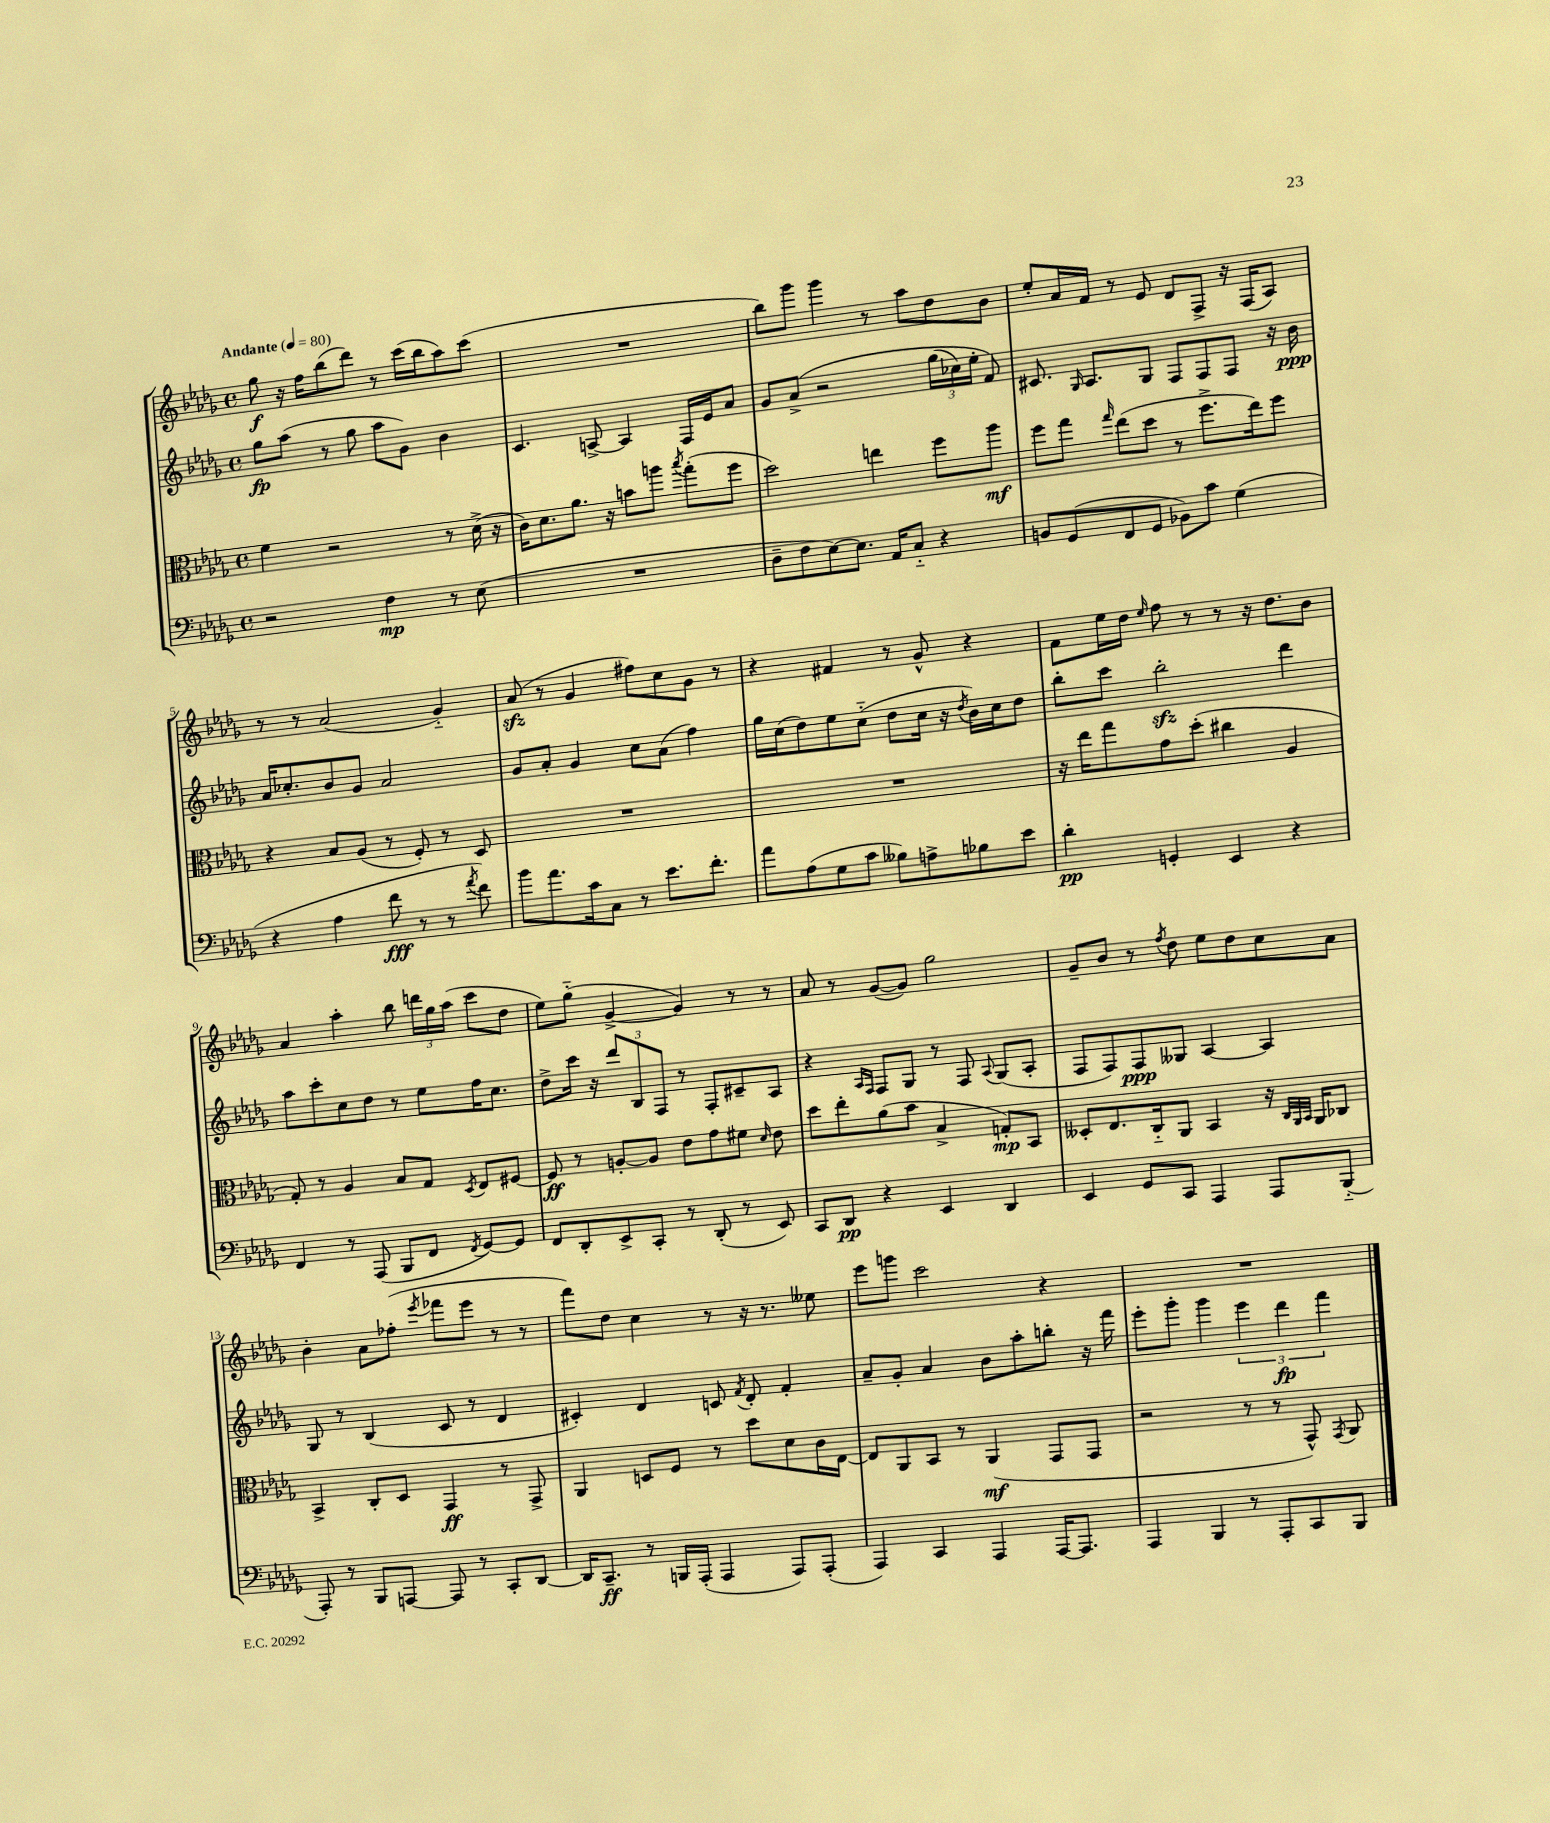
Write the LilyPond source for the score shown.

<<
\new StaffGroup <<
\new Staff = "s0" {
    \clef treble \key des \major \defaultTimeSignature \time 4/4 \tempo "Andante" 4 = 80
    \autoBeamOff ges''8\f r16 f''16[ bes''8( des'''8]) r8 c'''16[( bes''16 aes''8) c'''8]( |
    R1 |
    bes''8[) ges'''8] ges'''4 r8 aes''8[ des''8 bes'8] |
    ees''8[-. aes'16 f'16] r8 ees'8 des'8[ f8]-> r16 f16[( aes8]) |
    r8 r8 aes'2( ges'4-_) |
    aes'8\sfz( r8 ges'4 fis''8[) c''8 ges'8] r8 |
    r4 fis'4 r8 ges'8-^ r4 |
    f'8[ ees''16 des''16] \grace { ees''16 } f''8 r8 r8 r16 des''8.[ bes'8] |
    aes'4 aes''4-. bes''8 \tuplet 3/2 { d'''16[ ges''16 aes''16]( } c'''8[ des''8] |
    ees''8[) ges''8]-_( ges'4~-> ges'4) r8 r8 |
    aes'8 r8 ges'8[~( ges'8]) ges''2 |
    ges'8[-- bes'8] r8 \acciaccatura { f''8 } des''8 ees''8[ des''8 c''8 aes'8] |
    bes'4-. aes'8[ fes''8]-.( \acciaccatura { ees'''8 } fes'''8[ ees'''8] r8 r8 |
    f'''8[) des''8] c''4 r8 r16 r8. eeses''8 |
    ees'''8[ g'''8] c'''2 r4 |
    R1 \bar "|." |
}
\new Staff = "s1" {
    \clef treble \key des \major \defaultTimeSignature \time 4/4
    \autoBeamOff ges''8[\fp aes''8]( r8 ges''8 aes''8[ ges'8]) bes'4 |
    c'4. a8~-> a4 f16[ ees'16 aes'8] |
    ges'8[ aes'8]->\( r2 \tuplet 3/2 { ges''16[( ces''16) ees''16]-. } f'8\) |
    cis'8. \grace { ges16 } aes8.[ ges8] f8[ f8 f8] r16 bes'16\ppp |
    aes'16[ ces''8.-. bes'8 ges'8] aes'2 |
    ges'8[ aes'8]-. ges'4 c''8[ aes'8]( f''4) |
    ges''16[ c''16( des''8) ees''8 c''8]-_( des''8[ c''16] r16 \acciaccatura { des''8 } bes'16[) c''16 des''8] |
    bes''8[-. c'''8] bes''2-.\sfz des'''4 |
    aes''8[ c'''8-. c''8 des''8] r8 ees''8[ f''16 c''8.] |
    des''8[-> c'''16] r16 \tuplet 3/2 { des'''8[ bes8 f8] } r8 f8[-. cis'8-- aes8] |
    r4 \grace { aes16[ f16] } f8[ ges8] r8 f8 \appoggiatura { aes8 } ges8[( aes8]-. |
    f8[ f8) f8\ppp geses8] aes4~ aes4 |
    ges8 r8 bes4( c'8 r8 des'4 |
    cis'4-.) des'4 c'8 \acciaccatura { f'8 } des'8-. f'4-. |
    aes'8[-- ges'8]-. aes'4 bes'8[ aes''8-. b''8]-. r16 f'''16 |
    ees'''8[-. ges'''8]-. ges'''4 \tuplet 3/2 { ees'''4 des'''4\fp f'''4 } \bar "|." |
}
\new Staff = "s2" {
    \clef alto \key des \major \defaultTimeSignature \time 4/4
    \autoBeamOff f'4 r2 r8 des'16->( r16 |
    c'16[) des'8. aes'8.] r16 b'8[ a''8] \acciaccatura { bes''8 } ges''8[-.( f''8] |
    des''2) e''4 f''8[ aes''8]\mf |
    f''8[ ges''8] \grace { ges''16 } ees''8[( des''8] r8 f''8.[-> ees''16) f''8] |
    r4 bes8[ aes8]( r8 f8-.) r8 des8 |
    R1 |
    R1 |
    r16 ees''16[ ges''8 ges'8 des''8]-.( cis''4 aes4 |
    ges8-.) r8 aes4 bes8[ ges8] \acciaccatura { des8 } ees8[ fis8]~ |
    fis8\ff r8 a8[~-. a8] ees'8[ ges'8 fis'8] \grace { des'16 } ees'8 |
    des''8[ ees''8-. aes'8( bes'8] bes4-> g8[-.\mp) bes,8] |
    deses8[-. ees8. c16-_ aes,8] bes,4 r16 \grace { c32[ aes,32 bes,32] } aes,16[ ces8] |
    bes,4-> c8[-. des8] ges,4\ff r8 ges,8-> |
    aes,4 d8[ f8] r8 des''8[ des'8 c'16 ees16]~ |
    ees8[ aes,8 bes,8] r8 aes,4\mf( ges,8[ ges,8] |
    r2 r8 r8 ges,8-^) \acciaccatura { ges,8 } aes,8 \bar "|." |
}
\new Staff = "s3" {
    \clef bass \key des \major \defaultTimeSignature \time 4/4
    \autoBeamOff r2 f4\mp r8 ees8( |
    R1 |
    des8[-- f8 ees8~) ees8.] aes,16[ c8]-_ r4 |
    b,8[ ges,8( f,8 ges,8] bes,8[) c'8] ges4( |
    r4 aes4 f'8\fff r8 r8 \acciaccatura { aes'8 } f'8) |
    bes'8[ aes'8. c'16 c8] r8 ees'8.[ f'8.]-. |
    aes'8[ aes8( ges8 c'8] beses8[) a8-> bes8 ees'8] |
    des'4-.\pp g,4-. ees,4 r4 |
    f,4 r8 aes,,8( bes,,8[ f,8] \acciaccatura { f,8 } ges,8[~) ges,8] |
    f,8[ des,8-. ees,8-> c,8]-. r8 des,8-.( r8 ees,8) |
    c,8[ des,8]\pp r4 ees,4 des,4 |
    ees,4 ges,8[ c,8] aes,,4 aes,,8[ bes,,8]-_( |
    aes,,8-.) r8 bes,,8[ a,,8]~ a,,8 r8 c,8[-. des,8]~ |
    des,16[ c,8.]--\ff r8 b,,16[ aes,,16]-.( aes,,4 aes,,8[) aes,,8]-.( |
    aes,,4) c,4 aes,,4 aes,,16[~ aes,,8.] |
    aes,,4 bes,,4 r8 aes,,8[-. c,8 bes,,8] \bar "|." |
}
>>
>>
